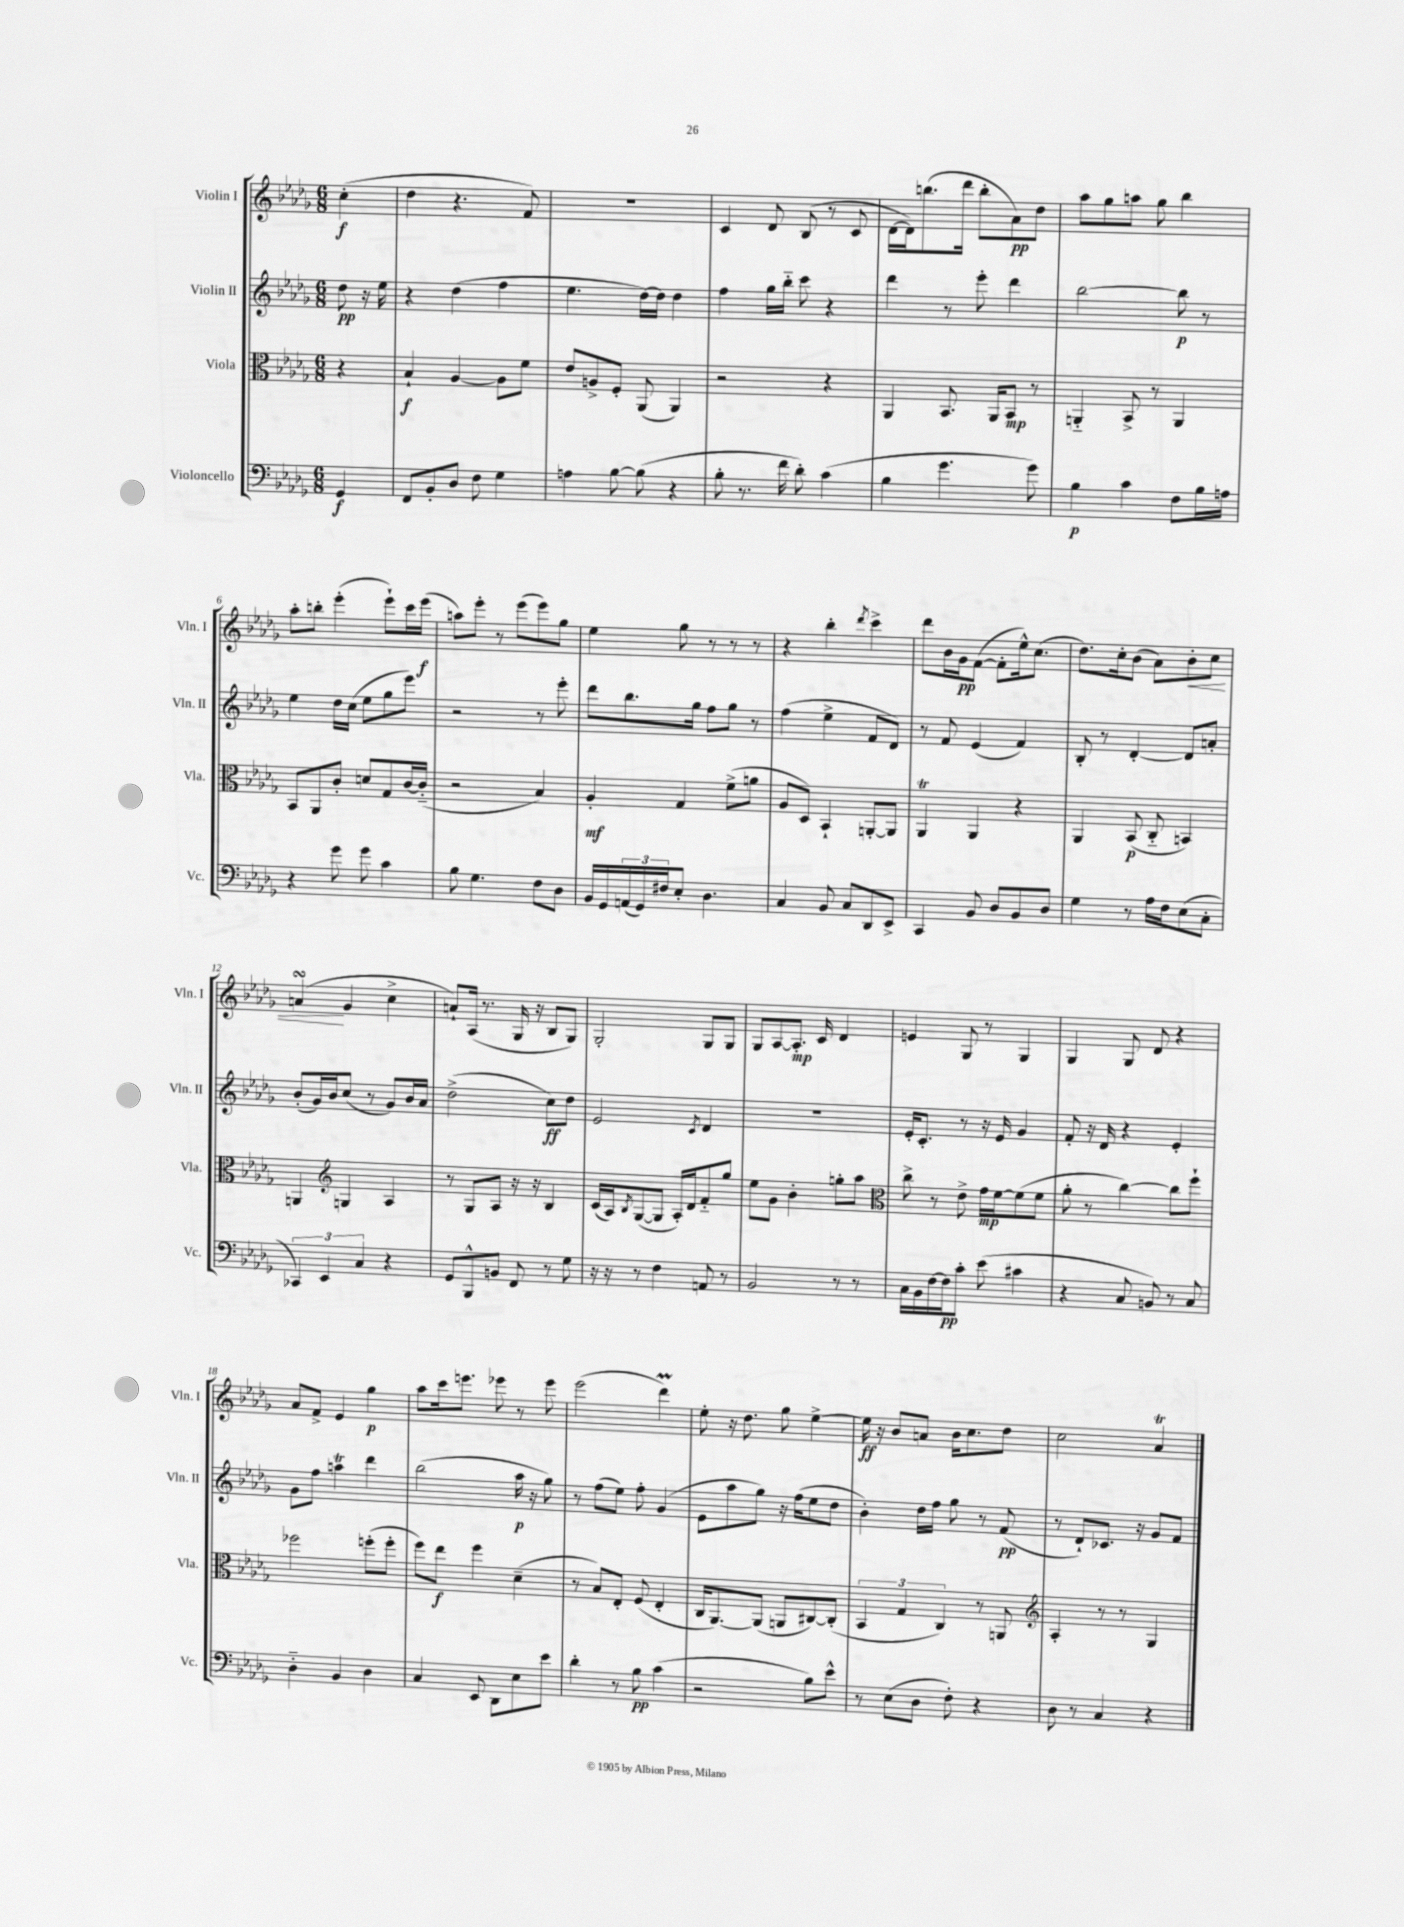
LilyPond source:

<<
\new StaffGroup <<
\new Staff = "s0" \with { instrumentName = "Violin I" shortInstrumentName = "Vln. I" } {
    \clef treble \key des \major \numericTimeSignature \time 6/8 \partial 4
    c''4-.\f( |
    des''4 r4. f'8) |
    R2. |
    c'4 des'8 bes8( r8 c'8 |
    des'16~ des'16) b''8.( des'''16 b''8-. aes'8\pp) des''8 |
    aes''8 ges''8 a''8 ges''8 bes''4 |
    aes''8-. b''8-. ees'''4-.( ees'''8-!) c'''16 ees'''16\f( |
    a''8) ees'''8-. r8 ees'''8( ees'''8) ges''8 |
    ees''4 ges''8 r8 r8 r8 |
    r4 bes''4-. \acciaccatura { des'''8 } c'''4-> |
    des'''8 bes'16 ges'16\pp f'8~( f'8-. ees''16-^) c''8.( |
    des''8.) c''16-. bes'8( aes'8) bes'8-.\< c''8 |
    a'4\turn\!( ges'4 c''4-> |
    a'8-!) aes16( r8. ges16 r16 bes8 ges8) |
    ges2-. ges8 ges8 |
    ges8 aes8~ aes8.-.\mp c'16 des'4 |
    e'4 ges8 r8 ges4 |
    ges4 ges8 des'8 r4 |
    aes'8 f'8-> ees'4 ges''4\p |
    aes''8 c'''16 e'''8. ees'''8 r8 ees'''8 |
    ees'''2( des'''4\prall) |
    ees''8-. r16 des''8. ges''8 ees''4~-> |
    ees''16\ff r16 bes'8 a'8 bes'16 c''8. des''8 |
    c''2 aes'4\trill \bar "|." |
}
\new Staff = "s1" \with { instrumentName = "Violin II" shortInstrumentName = "Vln. II" } {
    \clef treble \key des \major \numericTimeSignature \time 6/8 \partial 4
    des''8\pp r16 ees''16 |
    r4 des''4( f''4 |
    ees''4. des''16~) des''16 des''4 |
    f''4 ges''16 bes''16-_ c'''8 r4 |
    des'''4 r8 ees'''8-. des'''4 |
    bes''2~ bes''8\p r8 |
    ees''4 des''16 c''16( ees''8 ges''8 ees'''8) |
    r2 r8 ees'''8-. |
    des'''8 bes''8. ges''16 f''8 ges''8 r8 |
    f''4( ees''4-> f'8 des'8) |
    r8 f'8 ees'4( f'4) |
    bes8-. r8 des'4~-. des'8 a'8-. |
    bes'8-.( ges'16) bes'16 c''8( r8 ges'8) bes'16 aes'16 |
    des''2->( c''8\ff) des''8 |
    ees'2 \acciaccatura { c'8 } des'4 |
    R2. |
    ees'16-. c'8.-. r8 r16 ees'16 ges'4 |
    f'8-. r16 des'16 r4 ees'4-. |
    ges'8 f''8 a''4\trill des'''4 |
    bes''2( aes''16\p r16 ges''8) |
    r8 f''8( ees''8) f''8-. ges'4( |
    ees'8 aes''8 ges''8) r16 f''16( ees''8 des''8 |
    bes'4-.) des''16 f''16 ges''8 r8 f'8\pp( |
    r8 des'8-!) ces'8. r16 ges'8 f'8 \bar "|." |
}
\new Staff = "s2" \with { instrumentName = "Viola" shortInstrumentName = "Vla." } {
    \clef alto \key des \major \numericTimeSignature \time 6/8 \partial 4
    r4 |
    bes4-!\f aes4~ aes8 f'8 |
    ees'8 a8-> f8-. aes,8( aes,4) |
    r2 r4 |
    aes,4 bes,8. aes,16 bes,8\mp r8 |
    a,4-_ bes,8-> r8 a,4 |
    bes,8 aes,8 c'8-. d'8 ges8 c'16~ c'16-_( |
    r2 bes4) |
    aes4-.\mf ges4 f'8->( a'8 |
    aes8 des8) bes,4-! a,8~-. a,8 |
    aes,4\trill aes,4 r4 |
    aes,4 bes,8\p( c8-_ b,4) |
    a,4 \clef treble g4 aes4 |
    r8 ges8 aes8 r16 r16 bes4 |
    c'16( aes16) \acciaccatura { bes8 } ges8~( ges8 aes16-.) des'16 f'8-_ ges''8 |
    ees''8 ges'8 bes'4-. g''8-. aes''8 |
    \clef alto c''8-> r8 ees'8-> ges'16\mp f'16~ f'8( f'8 |
    aes'8-. r8 c''4~) c''8 f''8-! |
    fes''2 f''8-.( f''8-. |
    f''8) ees''8\f f''4 des'4--( |
    r8 bes8) ees8-. f8( ees4-. |
    c16 aes,8.~) aes,8( a,8 cis8~) cis8-.( |
    \tuplet 3/2 { bes,4 ges4 c4) } r8 a,8 |
    \clef treble aes4-. r8 r8 ges4 \bar "|." |
}
\new Staff = "s3" \with { instrumentName = "Violoncello" shortInstrumentName = "Vc." } {
    \clef bass \key des \major \numericTimeSignature \time 6/8 \partial 4
    ges,4\f |
    f,8 bes,8-. des8 f8 ges4 |
    a4 bes8~ bes8( r4 |
    bes8-. r8. f'16 des'8-.) c'4( |
    bes4 ges'4. ges'8) |
    bes4\p c'4 f8 bes16 a16 |
    r4 ges'8 ges'8 c'4 |
    bes8 ges4. f8 des8 |
    bes,16 ges,16 \tuplet 3/2 { a,16( ges,16) fis16 } ees8-. des4. |
    c4 bes,8 c8 des,8 ees,8-> |
    c,4 bes,8 des8 bes,8 des8 |
    ges4 r8 aes16 f16 ees8( c8-. |
    \tuplet 3/2 { ces,4) ees,4 c4 } r4 |
    ges,8 bes,,8-^ b,8 f,8 r8 ges8 |
    r16 r16 r8 f4 a,8 r8 |
    bes,2 r8 r8 |
    c16 bes,16 f16~ f16\pp c'8-. ees'8( cis'4 |
    r4 c8 b,8) r8 c8 |
    des4-_ bes,4 des4 |
    c4 ees,8 des,8 ees8 ees'8 |
    des'4-. r8 bes8\pp c'4( |
    r2 bes8) ees'8-^ |
    r8 ees8( des8 f8-.) r4 |
    des8 r8 c4 r4 \bar "|." |
}
>>
>>
